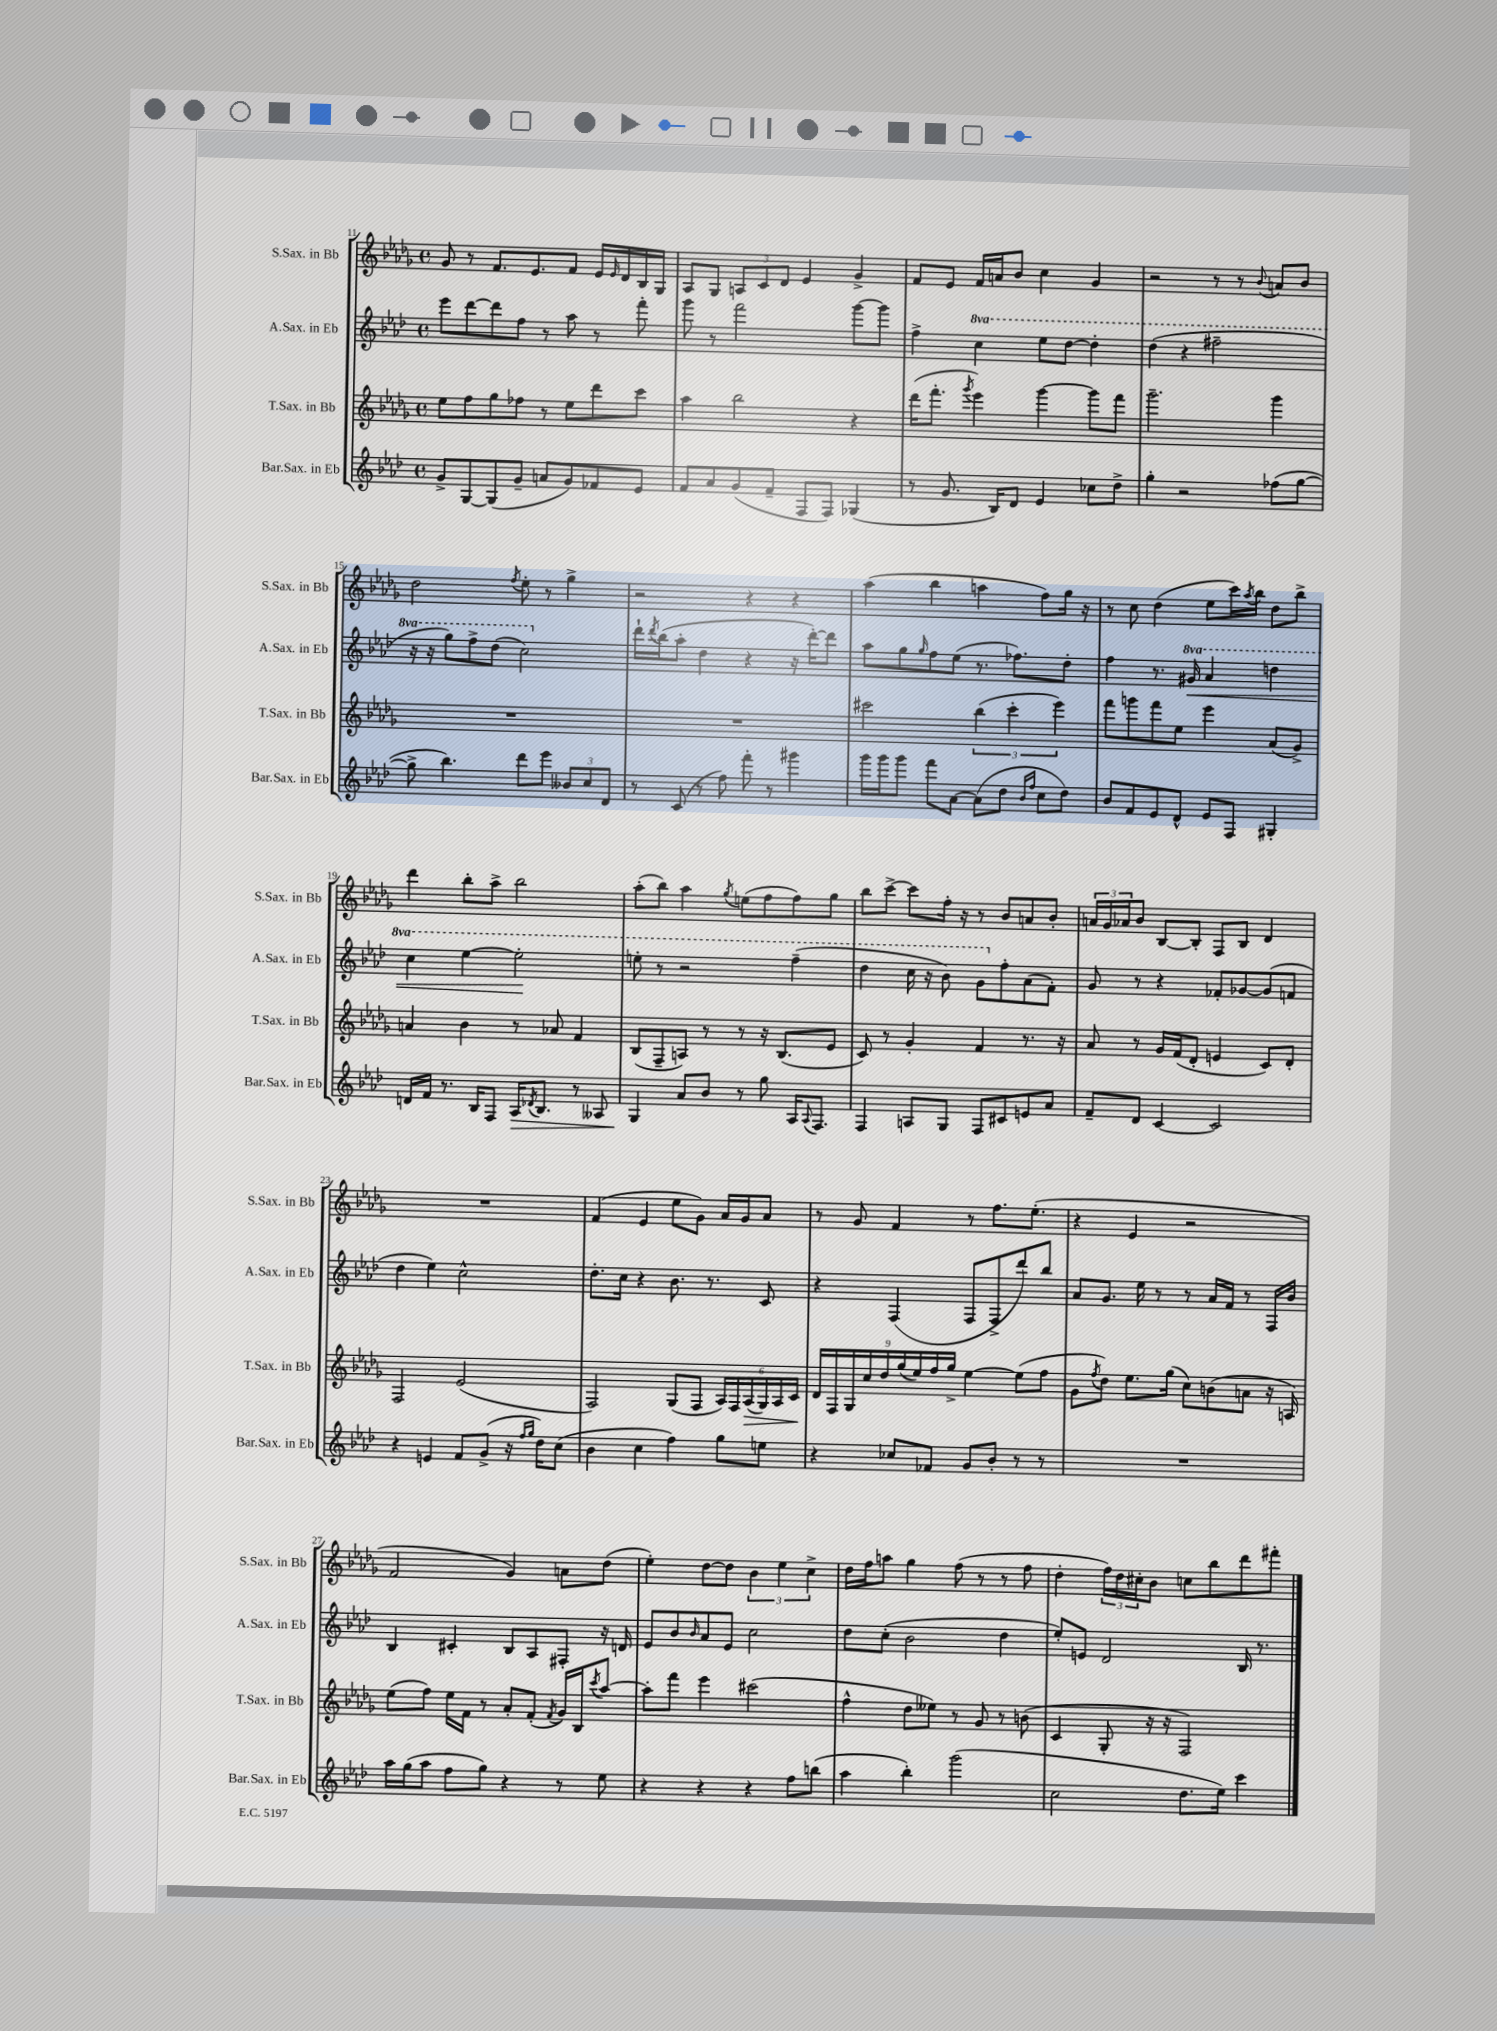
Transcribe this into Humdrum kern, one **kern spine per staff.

**kern	**dynam	**kern	**dynam	**kern	**dynam	**kern
*part4	*part4	*part3	*part3	*part2	*part2	*part1
*staff4	*staff4	*staff3	*staff3	*staff2	*staff2	*staff1
*I"Bar.Sax. in Eb	*	*I"T.Sax. in Bb	*	*I"A.Sax. in Eb	*	*I"S.Sax. in Bb
*I'Bar.Sax. in Eb	*	*I'T.Sax. in Bb	*	*I'A.Sax. in Eb	*	*I'S.Sax. in Bb
*clefG2	*	*clefG2	*	*clefG2	*	*clefG2
*k[b-e-a-d-]	*	*k[b-e-a-d-g-]	*	*k[b-e-a-d-]	*	*k[b-e-a-d-g-]
*M4/4	*	*M4/4	*	*M4/4	*	*M4/4
*met(c)	*	*met(c)	*	*met(c)	*	*met(c)
=11	=11	=11	=11	=11	=11	=11
8g^/L	.	8ee-\L	.	8eee-\L	.	8g-/
[8G/	.	8ff\	.	[8ddd-\	.	8r
(8G/]	.	8gg-\	.	8ddd-\]	.	8.f/L
8g~/J	.	8ff-X\J	.	8ff\J	.	.
.	.	.	.	.	.	8.e-/
8an/L	.	8r	.	8r	.	.
8g/)	.	8ee-\L	.	8aa-\	.	8f/J
8f-X/	.	8ddd-\	.	8r	.	16e-/LL
.	.	.	.	.	.	16qqe-/
.	.	.	.	.	.	16d-/
8e-/J	.	8ccc\J	.	8fff'\	.	16B-/
.	.	.	.	.	.	16G-/JJ
=12	=12	=12	=12	=12	=12	=12
8f/L	.	4aa-\	.	8ggg\	.	8A-/L
8a-/	.	.	.	8r	.	8G-/J
(8g/	.	2bb-\	.	2fff\	.	12An/L
.	.	.	.	.	.	12c/
8f~/J	.	.	.	.	.	.
.	.	.	.	.	.	12d-/J
8F/L	.	.	.	.	.	4e-/
8F/J)	.	.	.	.	.	.
(4G-X/	.	4r	.	[8ggg\L	.	4g-^/
.	.	.	.	8ggg\J]	.	.
=13	=13	=13	=13	=13	=13	=13
8r	.	(16ddd-\KL	.	4ff^\	.	8f/L
.	.	8.fff'\J	.	.	.	.
8.g/	.	.	.	.	.	8e-/J
.	.	8qggg-/	.	.	.	.
*	*	*	*	*8va	*	*
.	.	4eee-\)	.	4ccc\	.	16f/LL
16B-/KL)	.	.	.	.	.	16an/J
8d-/J	.	.	.	.	.	8b-/J
4e-/	.	[4ggg-\	.	8eee-\L	.	4cc\
.	.	.	.	[8ddd-\J	.	.
8cc-X\L	.	8ggg-\L]	.	4ddd-'\]	.	4g-/
8dd-^\J	.	8fff\J	.	.	.	.
=14	=14	=14	=14	=14	=14	=14
4gg'\	.	2.ggg-~\	.	(4ddd-\	.	2r
2r	.	.	.	4r	.	.
.	.	.	.	2fff#X~\	.	8r
.	.	.	.	.	.	8r
.	.	.	.	.	.	8qqb-/
(8ff-X\L	.	4ggg-\	.	.	.	8an/L
[8gg\J	.	.	.	.	.	8b-/J
!!LO:LB:g=z
=15	=15	=15	=15	=15	=15	=15
8gg^\]	.	1r	.	16r	.	2dd-\
.	.	.	.	16r	.	.
4.bb-\)	.	.	.	8ggg\L)	.	.
.	.	.	.	8fff^\	.	.
.	.	.	.	(8ddd-\J	.	.
.	.	.	.	.	.	8qff/
8ddd-\L	.	.	.	2ccc\)	.	8ee-'\
8eee-\J	.	.	.	.	.	8r
12b--X/L	.	.	.	.	.	4gg-^\
12cc/	.	.	.	.	.	.
12d-/J	.	.	.	.	.	.
=16	=16	=16	=16	=16	=16	=16
*	*	*	*	*X8va	*	*
8r	.	1r	.	16ddd-`\LL	.	2r
.	.	.	.	8qddd-/	.	.
.	.	.	.	(16bb-\J	.	.
(8c/	.	.	.	8aa-'\J	.	.
8r	.	.	.	4dd-\	.	.
8ff\)	.	.	.	.	.	.
8fff'\	.	.	.	4r	.	4r
8r	.	.	.	.	.	.
4ggg#X\	.	.	.	16r	.	4r
.	.	.	.	[16ddd-'\KL)	.	.
.	.	.	.	8ddd-\J]	.	.
=17	=17	=17	=17	=17	=17	=17
16ggg\LL	.	2ccc#X\	.	8aa-\L	.	(4aa-\
16ggg\J	.	.	.	.	.	.
8ggg\J	.	.	.	8gg\	.	.
.	.	.	.	16qqgg/	.	.
8fff\L	.	.	.	8ff\	.	4bb-\
[8a-\J	.	.	.	(8ee-\J	.	.
(8a-\L]	.	(6bb-\	.	8.r	.	4aan\
8dd-\J	.	.	.	.	.	.
.	.	6ccc#'\	.	.	.	.
.	.	.	.	8.ff-X\L)	.	.
16qqb-/LL	.	.	.	.	.	.
16qqff/JJ	.	.	.	.	.	.
8cc\L	.	.	.	.	.	8ff\L)
.	.	6eee-\)	.	.	.	.
8dd-\J)	.	.	.	8dd-'\J	.	16gg-\Jk
.	.	.	.	.	.	16r
=18	=18	=18	=18	=18	=18	=18
8b-/L	.	8fff\L	.	4ff\	.	8r
8f/	.	8gggn\	.	.	.	8cc\
8e-/	.	8fff\	.	8.r	.	(4dd-\
8d-^^/J	.	8ee-\J	.	.	.	.
*	*	*	*	*8va	*	*
.	.	.	.	16gg#X/	.	.
!	!	!	!	!	!LO:HP:b	!
8e-/L	.	4eee-\	.	4aa-/	<	8ee-\L
8F/J	.	.	.	.	.	16ccc\L)
.	.	.	.	.	.	8qaa-/
.	.	.	.	.	.	16bb-\JJ
4G#X'/	.	(8a-/L	.	4dddn\	.	8dd-\L
.	.	8g-^/J)	.	.	.	8bb-^\J
!!LO:LB:g=z
=19	=19	=19	=19	=19	=19	=19
16dn/LL	.	4an/	.	4ccc\	.	4ddd-\
16f/JJ	.	.	.	.	.	.
8.r	.	.	.	.	.	.
.	.	4b-\	.	[4eee-\	.	8bb-'\L
16B-/KL	.	.	.	.	.	.
8F/J	.	.	.	.	.	8aa-^\J
!	!LO:HP:b	!	!	!	!	!
16A-/KL	>	8r	.	2eee-'\]	.	2bb-\
8qd-X/	.	.	.	.	.	.
8.B-/J	.	.	.	.	.	.
.	.	8a-X/	.	.	.	.
8r	.	4f/	.	.	.	.
8A--X/	.	.	.	.	.	.
.	.	.	.	.	[	.
=20	=20	=20	=20	=20	=20	=20
4G/	.	(8B-/L	.	8eeen'\	.	(8aa-'\L
.	.	8F~/	.	8r	.	8bb-\J)
8a-/L	]	8An/J)	.	2r	.	4aa-\
8b-/J	.	8r	.	.	.	.
.	.	.	.	.	.	8qgg-/
8r	.	8r	.	.	.	(8een\L
8gg\	.	16r	.	.	.	8ff\
.	.	(8.B-/L	.	.	.	.
16A-/KL	.	.	.	(4fff~\	.	8ff\)
8qqA-/	.	.	.	.	.	.
8.F/J	.	.	.	.	.	.
.	.	8e-/J	.	.	.	8gg-\J
=21	=21	=21	=21	=21	=21	=21
4F/	.	8c/)	.	4ddd-\	.	8bb-\L
.	.	8r	.	.	.	[8ccc^\J
8An/L	.	4g-'/	.	16ccc\	.	8ccc\L]
.	.	.	.	16r	.	.
8G/J	.	.	.	8bb-\)	.	16ff'\Jk
.	.	.	.	.	.	16r
8F/L	.	4f/	.	8gg\L	.	8r
*	*	*	*	*X8va	*	*
8c#X/	.	.	.	8ff'\	.	8b-/L
8en/	.	8.r	.	(8a-\	.	8an/
8a-/J	.	.	.	8f'\J)	.	8b-'/J
.	.	16r	.	.	.	.
=22	=22	=22	=22	=22	=22	=22
8f~/L	.	8a-/	.	8g/	.	24an/LL
.	.	.	.	.	.	24g-/
.	.	.	.	.	.	24a-X/J
8d-/J	.	8r	.	8r	.	8b-/J
[4c/	.	16g-/LL	.	4r	.	[8B-/L
.	.	(16f/J	.	.	.	.
.	.	8d-'/J	.	.	.	8B-'/J]
2c/]	.	4en/	.	8f-X'/L	.	8F/L
.	.	.	.	[8g-X/	.	8B-/J
.	.	8c/L)	.	(8g-/]	.	4d-/
.	.	8d-'/J	.	8fn/J	.	.
!!LO:LB:g=z
=23	=23	=23	=23	=23	=23	=23
4r	.	2F/	.	4dd-\	.	1r
4en/	.	.	.	4ee-\)	.	.
8f/L	.	(2e-/	.	2cc^^\	.	.
(8g^/J	.	.	.	.	.	.
16r	.	.	.	.	.	.
16qqff/LL	.	.	.	.	.	.
16qqgg/JJ	.	.	.	.	.	.
16dd-\KL)	.	.	.	.	.	.
(8cc\J	.	.	.	.	.	.
=24	=24	=24	=24	=24	=24	=24
4b-\	.	2F/)	.	8.dd-'\L	.	(4f/
.	.	.	.	16cc\Jk	.	.
4cc\	.	.	.	4r	.	4e-/
4ff\)	.	(8G-/L	.	8.b-\	.	8ee-\L
.	.	8F/J	.	.	.	8g-\J)
.	.	.	.	8.r	.	.
8gg\L	.	24A-/LL)	.	.	.	16a-/LL
.	.	24F/	.	.	.	.
.	.	.	.	.	.	16g-/J
!	!	!	!LO:HP:b	!	!	!
.	.	(24A-/	>	.	.	.
8een\J	.	24G-/)	.	8c/	.	8a-/J
.	.	24A-/	.	.	.	.
.	.	24c/JJ	.	.	.	.
.	.	.	]	.	.	.
=25	=25	=25	=25	=25	=25	=25
4r	.	18d-/LL	.	4r	.	8r
.	.	18F/	.	.	.	.
.	.	18G-/	.	.	.	.
.	.	.	.	.	.	8g-/
.	.	18cc/	.	.	.	.
.	.	18dd-/	.	.	.	.
8cc-X/L	.	.	.	(4F/	.	4f/
.	.	(18gg-/	.	.	.	.
.	.	18ee-/)	.	.	.	.
8f-X/J	.	.	.	.	.	.
.	.	18ff/	.	.	.	.
.	.	18gg-^/JJ	.	.	.	.
8g/L	.	[4ee-\	.	8F/L	.	8r
8b-'/J	.	.	.	8F^/	.	8.ff\L
8r	.	(8ee-\L]	.	8ddd-/)	.	.
.	.	.	.	.	.	(8.ee-'\J
8r	.	8ff\J	.	8bb-/J	.	.
=26	=26	=26	=26	=26	=26	=26
1r	.	8g-\L	.	8a-/L	.	4r
.	.	8qff/	.	.	.	.
.	.	8dd-\J)	.	8.g/J	.	.
.	.	8.ee-\L	.	.	.	4e-/
.	.	.	.	16ee-\	.	.
.	.	.	.	8r	.	.
.	.	(16gg-\Jk	.	.	.	.
.	.	8cc\L)	.	8r	.	2r
.	.	(8bn\	.	16a-/LL	.	.
.	.	.	.	16f/JJ	.	.
.	.	8an\J	.	8r	.	.
.	.	16r	.	16F/LL	.	.
.	.	16An/)	.	16b-/JJ	.	.
!!LO:LB:g=z
=27	=27	=27	=27	=27	=27	=27
16aa-\LL	.	(8ee-\L	.	4B-/	.	2f/
(16gg\J	.	.	.	.	.	.
8aa-\J	.	8ff\J)	.	.	.	.
8ff\L	.	16ee-\LL	.	4c#X'/	.	.
.	.	16f\JJ	.	.	.	.
8gg\J)	.	8r	.	.	.	.
4r	.	8a-'/L	.	8B-/L	.	4g-/)
.	.	(8f'/J	.	8A-/	.	.
.	.	8qf/	.	.	.	.
8r	.	16g-/LL)	.	8F#X'/J	.	8an\L
.	.	16B-/J	.	.	.	.
.	.	8qccc/	.	.	.	.
8ee-\	.	[8aa-/J	.	16r	.	(8dd-\J
.	.	.	.	16dn/	.	.
=28	=28	=28	=28	=28	=28	=28
4r	.	8aa-'\L]	.	8e-/L	.	4ee-'\)
.	.	8fff\J	.	8b-/	.	.
.	.	.	.	16qqb-/	.	.
4r	.	4eee-\	.	8a-/	.	[8dd-\L
.	.	.	.	8e-/J	.	8dd-\J]
4r	.	(2ccc#X\	.	2cc\	.	6b-\
.	.	.	.	.	.	6ee-\
8ff\L	.	.	.	.	.	.
.	.	.	.	.	.	6cc^\
(8bbn\J	.	.	.	.	.	.
=29	=29	=29	=29	=29	=29	=29
4aa-\	.	4ff^^\	.	8dd-\L	.	16dd-\LL
.	.	.	.	.	.	16ff\J
.	.	.	.	(8cc'\J	.	8aan\J
4bb-'\)	.	8dd-\L	.	2b-\	.	4gg-\
.	.	8ee--X\J)	.	.	.	.
(2ggg\	.	8r	.	.	.	(8ff\
.	.	8g-/	.	.	.	8r
.	.	8r	.	4dd-\	.	8r
.	.	(8bn\	.	.	.	8ff\
=30	=30	=30	=30	=30	=30	=30
2cc\	.	4c/	.	8ee-'/L)	.	4dd-'\
.	.	.	.	8en/J	.	.
.	.	8G-'/	.	2d-/	.	24ff\LL)
.	.	.	.	.	.	24dd-\
.	.	.	.	.	.	24cc#X'\J
.	.	16r	.	.	.	8b-\J
.	.	16r	.	.	.	.
8.dd-\L	.	2F/)	.	.	.	8ccn\L
.	.	.	.	.	.	8bb-\
16ee-\Jk)	.	.	.	.	.	.
4ccc\	.	.	.	16B-/	.	8ddd-\
.	.	.	.	8.r	.	.
.	.	.	.	.	.	8fff#X'\J
==	==	==	==	==	==	==
*-	*-	*-	*-	*-	*-	*-
